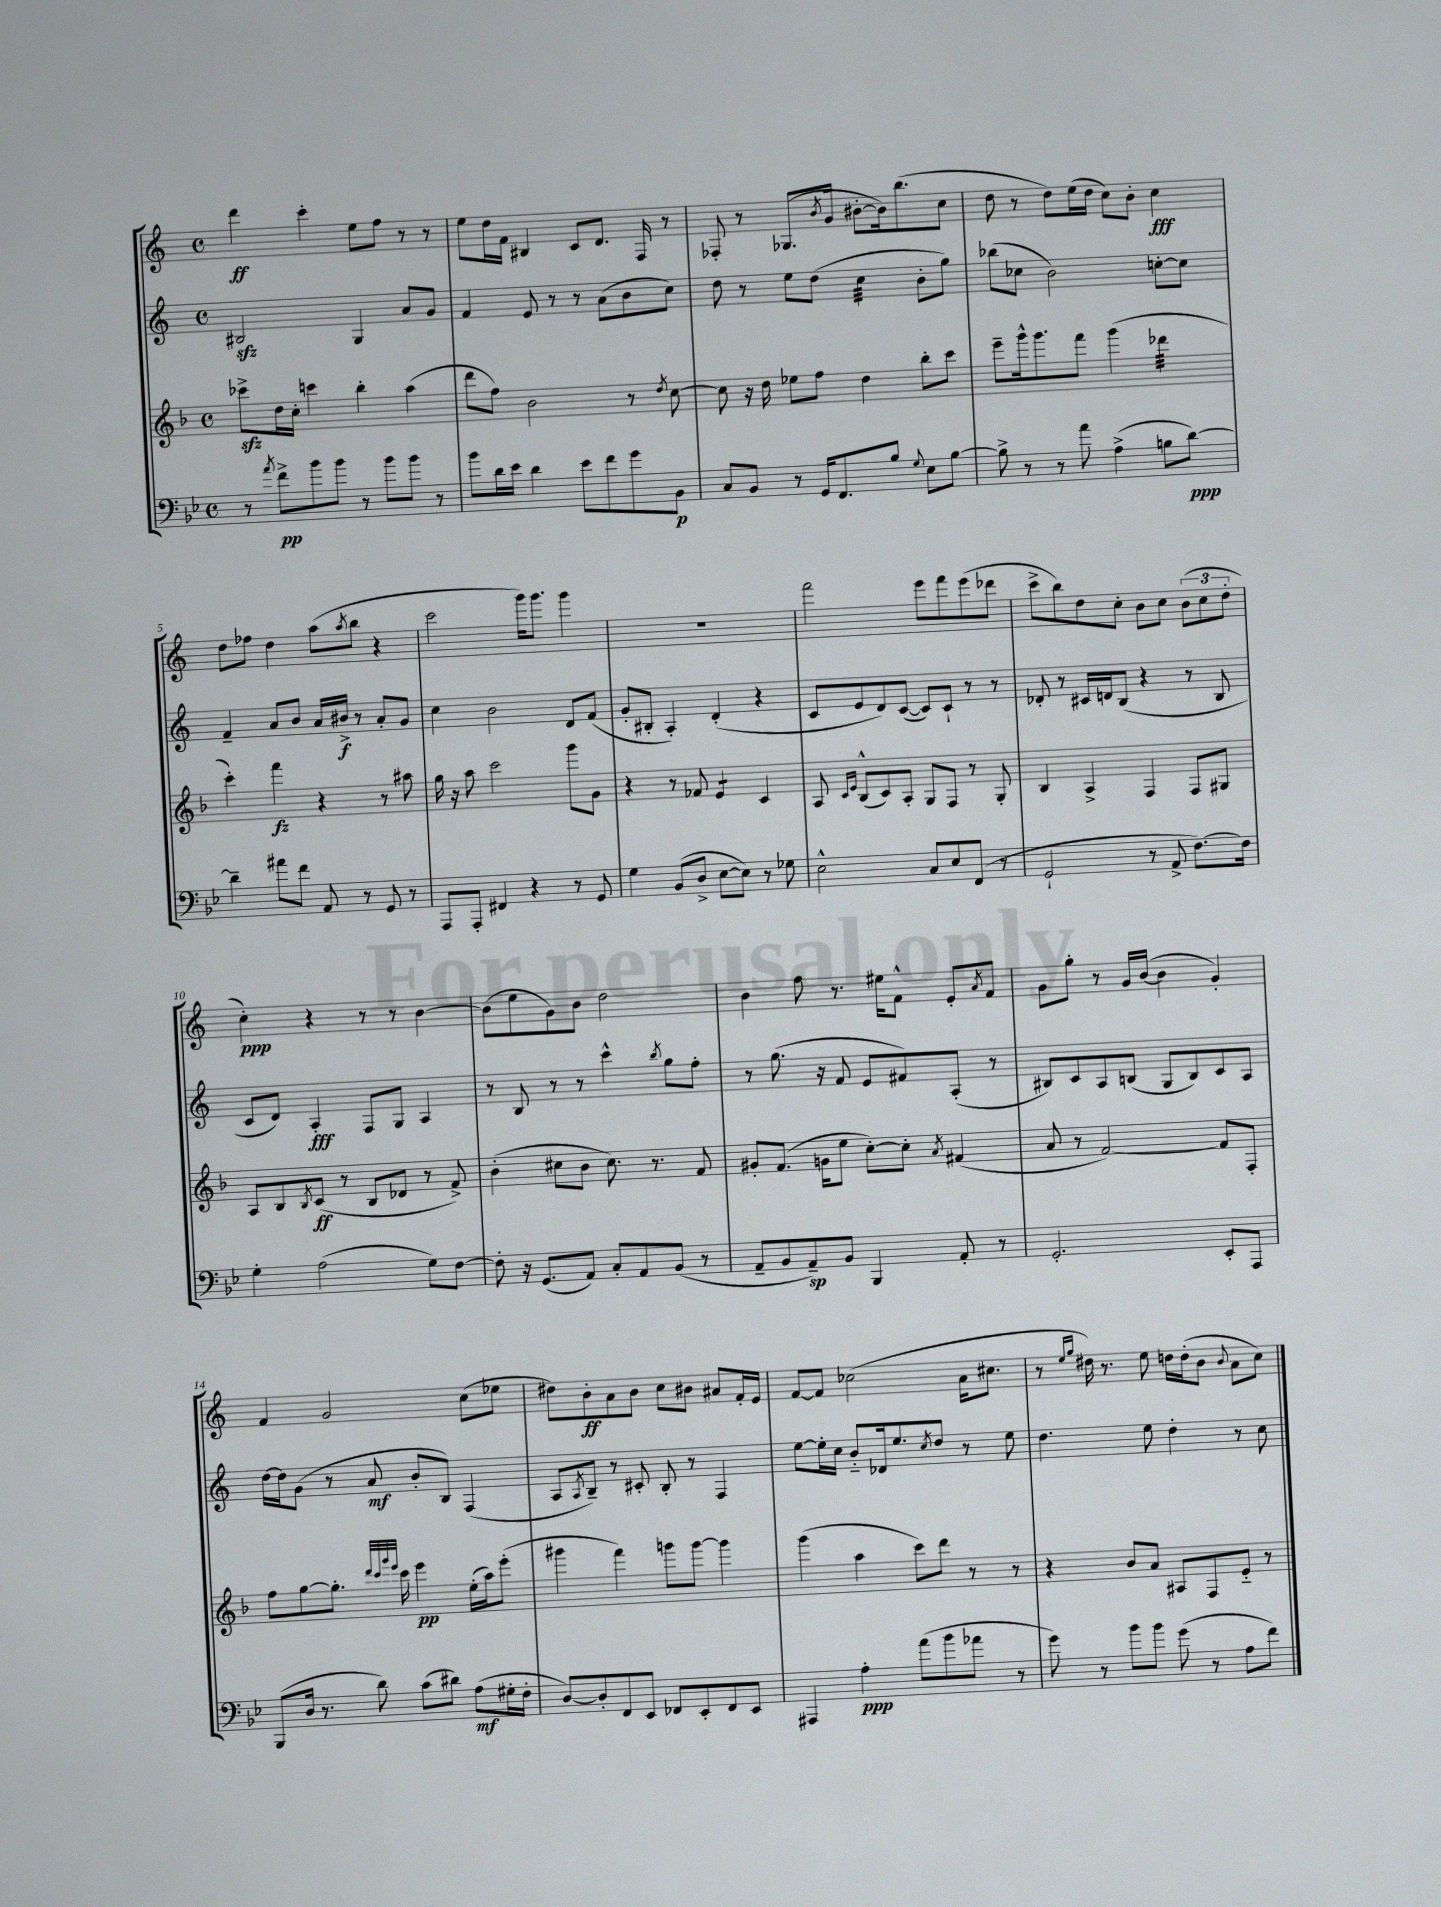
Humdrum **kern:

**kern	**kern	**kern	**kern
*staff4	*staff3	*staff2	*staff1
*clefF4	*clefG2	*clefG2	*clefG2
*k[b-e-]	*k[b-]	*k[]	*k[]
*M4/4	*M4/4	*M4/4	*M4/4
*met(c)	*met(c)	*met(c)	*met(c)
8r	8ccc-^	2B#	4ddd
8qa	.	.	.
8f^	16dd	.	.
.	16cc'	.	.
8b-	4ccc	.	4ccc'
8b-	.	.	.
8r	4bb-'	4G	8ee
8b-	.	.	8ff
8b-	(4aa	8a	8r
8r	.	8g	8r
=	=	=	=
8b-	8ddd	4f	8ee
16d	8ff)	.	16dd
16e-	.	.	16f
4d	2b-	8e	4B#
.	.	8r	.
8e-	.	8r	8c
8f	.	(8a	8.d
8g	8r	8b	.
.	.	.	16F
.	8qdd	.	.
8BB-	[8cc	8cc)	8r
=	=	=	=
8C	8cc]	8dd	8F-'
8BB-	16r	8r	8r
.	16dd	.	.
8r	8ee-	8ee	(8.G-
16GG	8ff	(8dd	.
.	.	.	8qb
8.FF	.	.	16g
.	4dd	4cc	[8b#'
8B-	.	.	16b#])
.	.	.	(8.bb
8qqG	.	.	.
8E-	8bb-'	8b'	.
[8B-	8ccc	8gg)	8cc
=	=	=	=
8B-^]	8eee~	(8bb-	8dd
8r	16ggg^^	8cc-	8r
.	8.ggg	.	.
8r	.	2b)	8dd)
8a	8fff	.	(16ee
.	.	.	16dd
(4A^	(4ggg	.	8cc)
.	.	.	8b'
8B	4ddd-	[8cc'	4cc
[8d)	.	8cc]	.
=	=	=	=
4d~]	4ccc')	4f~	8dd
.	.	.	8ff-
8a#	4fff	8a	4dd
8f	.	8b	.
8AA	4r	16a	(8aa
.	.	16b#^	.
.	.	.	8qaa
8r	.	8r	8bb
8GG	8r	8a'	4r
8r	8aa#	8g	.
=	=	=	=
8AAA	16gg	4cc	2ccc
.	16r	.	.
8AAA'	8aa	.	.
4FF#	2ccc	2b	.
4r	.	.	16ggg)
.	.	.	8.ggg
8r	8ggg	8d	4ggg
8GG	8g	(8f	.
=	=	=	=
4G	4r	8g'	1r
.	.	8B#'	.
(8BB-	8r	4A')	.
8D^	8f-	.	.
[8E-	4e	(4d'	.
8E-])	.	.	.
8r	4c	4r	.
8G-	.	.	.
=	=	=	=
2E-^^	8A	8c	2fff
.	16qqc	.	.
.	16qqe	.	.
.	(8B-^^	8e	.
.	8c)	8d)	.
.	8A'	([8c	.
8C	8G	8c])	8eee
8E-	8F	8c`	8fff
(8FF	8r	8r	(8eee
8r	8G'	8r	8ddd-
=	=	=	=
2GG`	4B-	8d-'	8ccc^
.	.	8r	8bb)
.	4A^	16c#	8dd
.	.	16d	.
.	.	(8B	8cc'
8r	4F	4r	8b
8AA^	.	.	8cc
[8.F)	8F	8r	(12b
.	.	.	12cc
.	8G#	8B	.
.	.	.	12dd'
16F]	.	.	.
=	=	=	=
4G'	8A	8c	4cc')
.	8B-	8d)	.
.	8qB-	.	.
(2A	(8c	4A'	4r
.	8r	.	.
.	8B-	8F	8r
.	8d-	8G	8r
8G)	8r	4A	[4b
[8F	8f^)	.	.
=	=	=	=
8F']	(4b-'	8r	(8b]
16r	.	8B	8ee
(8.GG	.	.	.
.	8cc#	8r	8g)
8AA)	8b-	8r	8b
8C'	8.cc#)	4ccc^^	2dd
8AA	.	.	.
.	8.r	.	.
.	.	8qbb	.
(8BB-	.	8gg	.
8r	8f	8ff'	.
=	=	=	=
8AA~	8g#'	8r	4b
8BB-	(8.f	(8.gg	.
8AA~)	.	.	8ff
.	16g	16r	.
8BB-	8ee	8f	8.r
4BBB-	[8cc')	8e	.
.	.	.	16ee#
.	8cc']	8f#)	8f^^
.	8qa	.	.
8AA'	(4f#	(8A'	8e'
.	.	.	8qa
8r	.	8r	8f
=	=	=	=
2.GG'	8a	8B#)	8g
.	8r	8c	8gg'
.	[2f)	8A	8r
.	.	(8B	16g
.	.	.	([16b
.	.	8G	4b]
.	.	8B)	.
8EE-'	8f]	8c	4g')
8AAA	8F'	8A	.
=	=	=	=
(8BBB-	8ff	[16dd	4f
.	.	16dd]	.
16D	[8gg	(8g	.
8.r	.	.	.
.	8.gg']	8r	2g
8d)	.	8a	.
.	32qqddd	.	.
.	32qqccc	.	.
.	32qqggg	.	.
.	32qqeee	.	.
.	16ccc	.	.
(8c	4eee	8b'	.
8d#)	.	8B)	.
(8A	(16ee'	(4F	(8cc
.	16aa)	.	.
16G#'	(8eee'	.	8ee-
16F'	.	.	.
=	=	=	=
[8D)	4ggg#	8A	8dd#)
.	.	8qA	.
8D']	.	8B~)	8b'
8FF	4fff)	8r	8a
8EE-	.	8c#'	8b
8FF-	8ggg	8B'	8cc
8EE-'	[8ggg	8r	8b#
8FF-	4ggg]	4F	8a#
8EE-	.	.	16f'
.	.	.	16e
=	=	=	=
4AAA#	(4ggg	[8ee	[8f
.	.	16ee']	8f]
.	.	16cc	.
4A'	4aa	8b'~	(2cc-
.	.	16d-	.
.	.	8.ee	.
(8a	8ccc)	.	.
.	.	8qcc	.
8b-	8ddd	8dd	.
8a-	8r	8r	16a
.	.	.	8.cc#
8r	8r	8ee	.
=	=	=	=
8g)	4r	4.dd	8r
.	.	.	16qqee
.	.	.	16qqgg
8r	.	.	16dd#)
.	.	.	8.r
8b-	8b-	.	.
8b-	8a	8ee	8ee
(8g	8A#	4dd'	16dd
.	.	.	(16dd'
8r	8F	.	8b
.	.	.	8qqb
8A	8e'~	8r	8a
8f)	8r	8cc	8cc)
==	==	==	==
*-	*-	*-	*-
